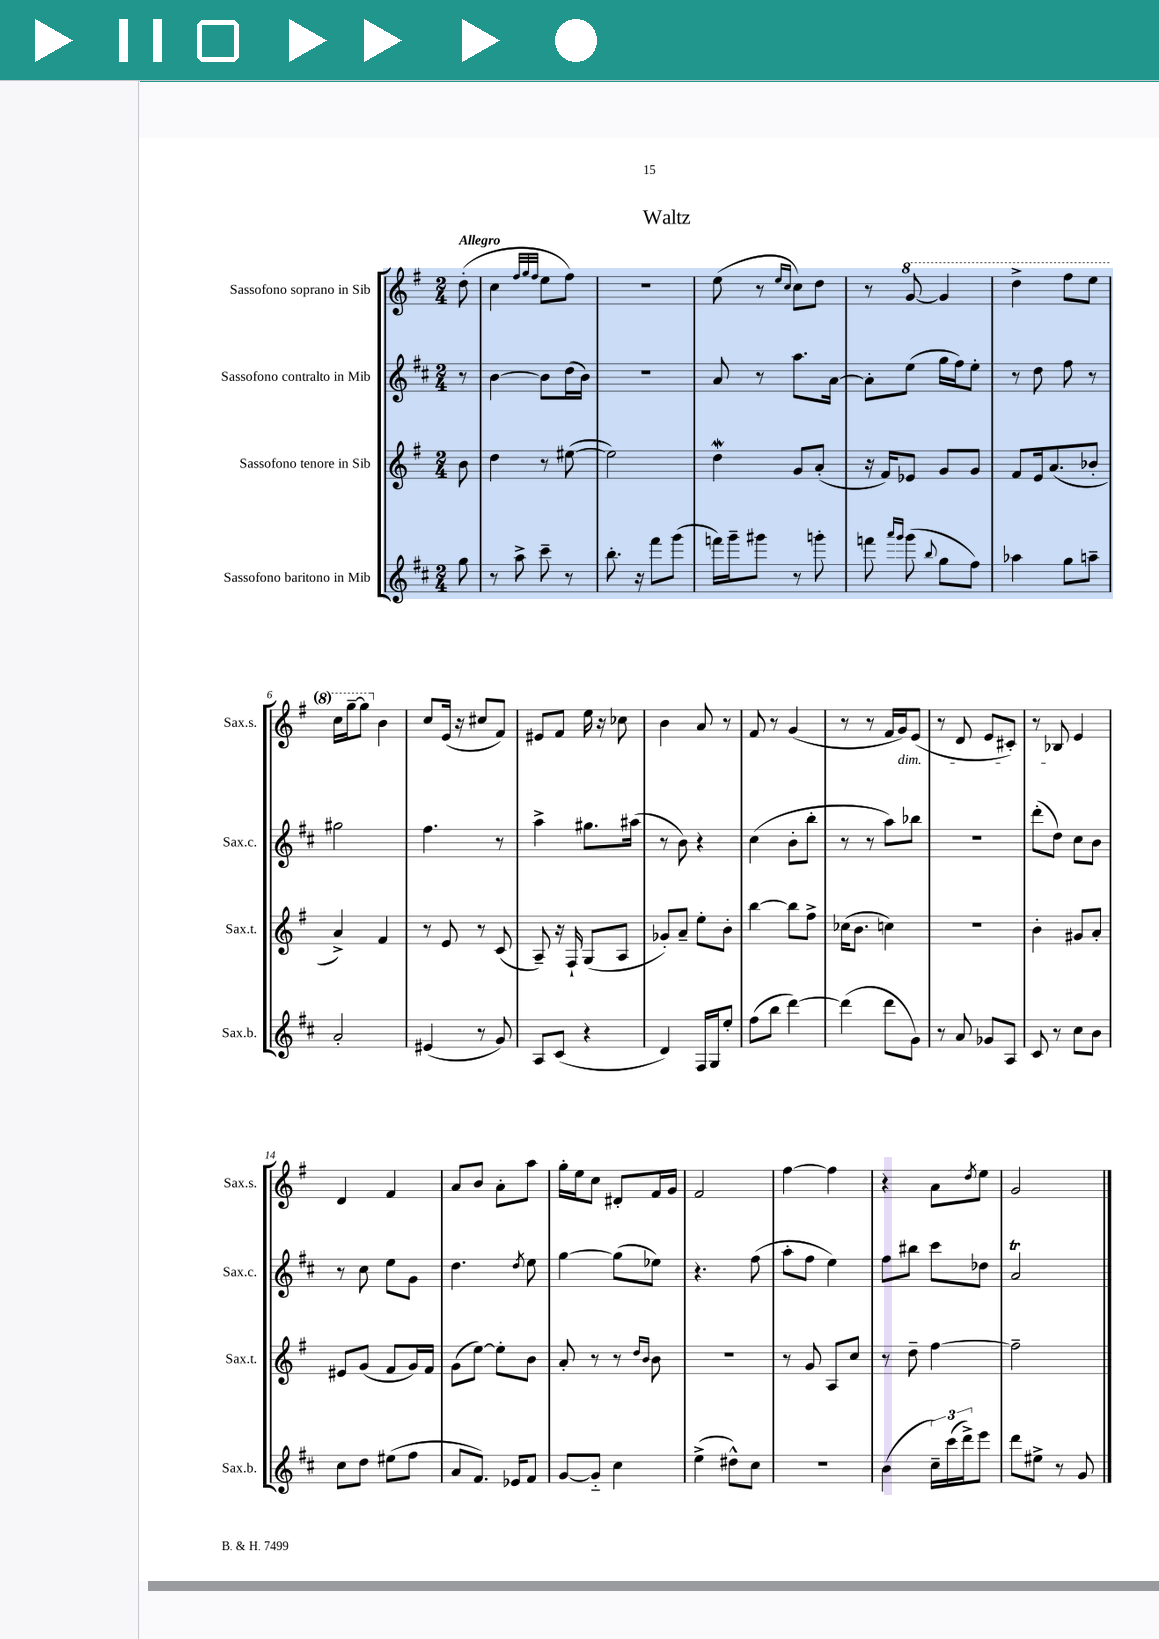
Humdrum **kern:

**kern	**kern	**kern	**kern
*part4	*part3	*part2	*part1
*staff4	*staff3	*staff2	*staff1
*I"Sassofono baritono in Mib	*I"Sassofono tenore in Sib	*I"Sassofono contralto in Mib	*I"Sassofono soprano in Sib
*I'Sax.b.	*I'Sax.t.	*I'Sax.c.	*I'Sax.s.
*clefG2	*clefG2	*clefG2	*clefG2
*k[f#c#]	*k[f#]	*k[f#c#]	*k[f#]
*M2/4	*M2/4	*M2/4	*M2/4
=	=	=	=
!	!	!	!LO:TX:a:B:t=Allegro
8gg\	8b\	8r	(8dd'\
=1	=1	=1	=1
8r	4dd\	[4b\	4cc\
8aa^\	.	.	.
.	.	.	32qqff#/LLL
.	.	.	32qqgg/
.	.	.	32qqff#/JJJ
8ccc#~\	8r	8b\L]	8ee\L
8r	([8ee#X\	(16dd\L	8ff#\J)
.	.	16b\JJ)	.
=2	=2	=2	=2
8.bb'\	2ee#\])	2r	2r
16r	.	.	.
8fff#\L	.	.	.
(8ggg\J	.	.	.
=3	=3	=3	=3
16fffn\LL)	4ddW\	8a/	(8ee\
16ggg~\J	.	.	.
8ggg#X\J	.	8r	8r
.	.	.	16qqee/LL
.	.	.	16qqcc/JJ
8r	8g/L	8.aa\L	8cc\L)
8gggn'\	(8a'/J	.	8dd\J
.	.	[16a\Jk	.
=4	=4	=4	=4
8fffn\	16r	8a'\L]	8r
.	16f#/KL)	.	.
16qqaaa/LL	.	.	.
16qqggg/JJ	.	.	.
*	*	*	*8va
(8ggg\	8e-X/J	(8ee\J	[8gg/
8qqbb/	.	.	.
8gg\L	8g/L	16gg\LL	4gg/]
.	.	16ff#\J)	.
8ff#\J)	8g/J	8ee'\J	.
=5	=5	=5	=5
4aa-X\	8f#/L	8r	4ddd^\
.	16e/k	8dd\	.
.	(8.a/	.	.
8gg\L	.	8ff#\	8fff#\L
8aan~\J	8b-X'/J	8r	8eee\J
!!LO:LB:g=z
=6	=6	=6	=6
2a'/	4a^/)	2gg#X\	16ccc\LL
.	.	.	[16ggg~\J
.	.	.	8ggg\J]
*	*	*	*X8va
.	4f#/	.	4b\
=7	=7	=7	=7
(4e#X/	8r	4.ff#\	8cc/L
.	8e/	.	(16e/Jk
.	.	.	16r
8r	8r	.	8cc#X/L
8g/)	(8c/	8r	8f#/J)
=8	=8	=8	=8
8A/L	8A~/)	4aa^\	8e#X/L
(8c#/J	16r	.	8f#/J
.	16F#`/	.	.
4r	(8G/L	8.gg#X\L	16ee\
.	.	.	16r
.	8A/J	.	8cc-X\
.	.	(16aa#X\Jk	.
=9	=9	=9	=9
4d/)	8g-X'/L)	8r	4b\
.	8a~/J	8b\)	.
16F#/LL	8ee'\L	4r	8a/
16G/J	.	.	.
8ee'/J	8b'\J	.	8r
=10	=10	=10	=10
(8ff#\L	[4bb\	(4cc#\	8f#/
8bb\J	.	.	8r
[4ddd\)	8bb\L]	8b'\L	(4g/
.	8ff#^\J	8bb'\J	.
=11	=11	=11	=11
(4ddd\]	(16cc-X\KL	8r	8r
.	8.b\J	.	.
.	.	8r	8r
8ddd\L	4ccn\)	8aa\L)	16f#/LL
!	!	!	!LO:TX:b:i:t=dim.
.	.	.	16g/J)
8g\J)	.	8bb-X\J	(8e/J
=12	=12	=12	=12
8r	2r	2r	8r
8a/	.	.	8d/
8g-X/L	.	.	8e/L
8A/J	.	.	8c#X'/J)
=13	=13	=13	=13
8c#/	4b'\	(8ddd'\L	8r
8r	.	8dd\J)	8B-X/
8cc#\L	8g#X/L	8cc#\L	4e/
8b\J	8a'/J	8b\J	.
!!LO:LB:g=z
=14	=14	=14	=14
8cc#\L	8e#X/L	8r	4d/
8dd\J	(8g/J	8cc#\	.
(8ee#X\L	8f#/L	8ee\L	4f#/
8ff#\J	16g/L)	8g\J	.
.	16f#/JJ	.	.
=15	=15	=15	=15
8a/L	(8g\L	4.dd\	8a/L
8.f#/J)	[8ee\J)	.	8b/J
.	8ee'\L]	.	8a'\L
16e-X/KL	.	.	.
.	.	8qdd/	.
8f#/J	8b\J	8ee\	8aa\J
=16	=16	=16	=16
[8g/L	8a'/	[4gg\	16gg'\LL
.	.	.	16ee\J
8g/J]	8r	.	8cc\J
4cc#\	8r	(8gg\L]	8d#X'/L
.	16qqdd/LL	.	.
.	16qqb/JJ	.	.
.	8b\	8ee-X\J)	16f#/L
.	.	.	16g/JJ
=17	=17	=17	=17
(4ee^\	2r	4.r	2f#/
8dd#X^^\L)	.	.	.
8cc#\J	.	(8ff#\	.
=18	=18	=18	=18
2r	8r	8aa'\L	[4ff#\
.	8g/	8ff#\J	.
.	8A/L	4ee\)	4ff#\]
.	8cc/J	.	.
=19	=19	=19	=19
(4b\	8r	8ff#\L	4r
.	8dd~\	8bb#X\J	.
24cc#~\LL)	[4ff#\	8ccc#\L	8a\L
(24ccc#\	.	.	.
24ddd^\J)	.	.	.
.	.	.	8qdd/
8eee\J	.	8dd-X\J	8ee\J
=20	=20	=20	=20
8ddd\L	2ff#~\]	2aT/	2g/
8ee#X^\J	.	.	.
8r	.	.	.
8g/	.	.	.
==	==	==	==
*-	*-	*-	*-
